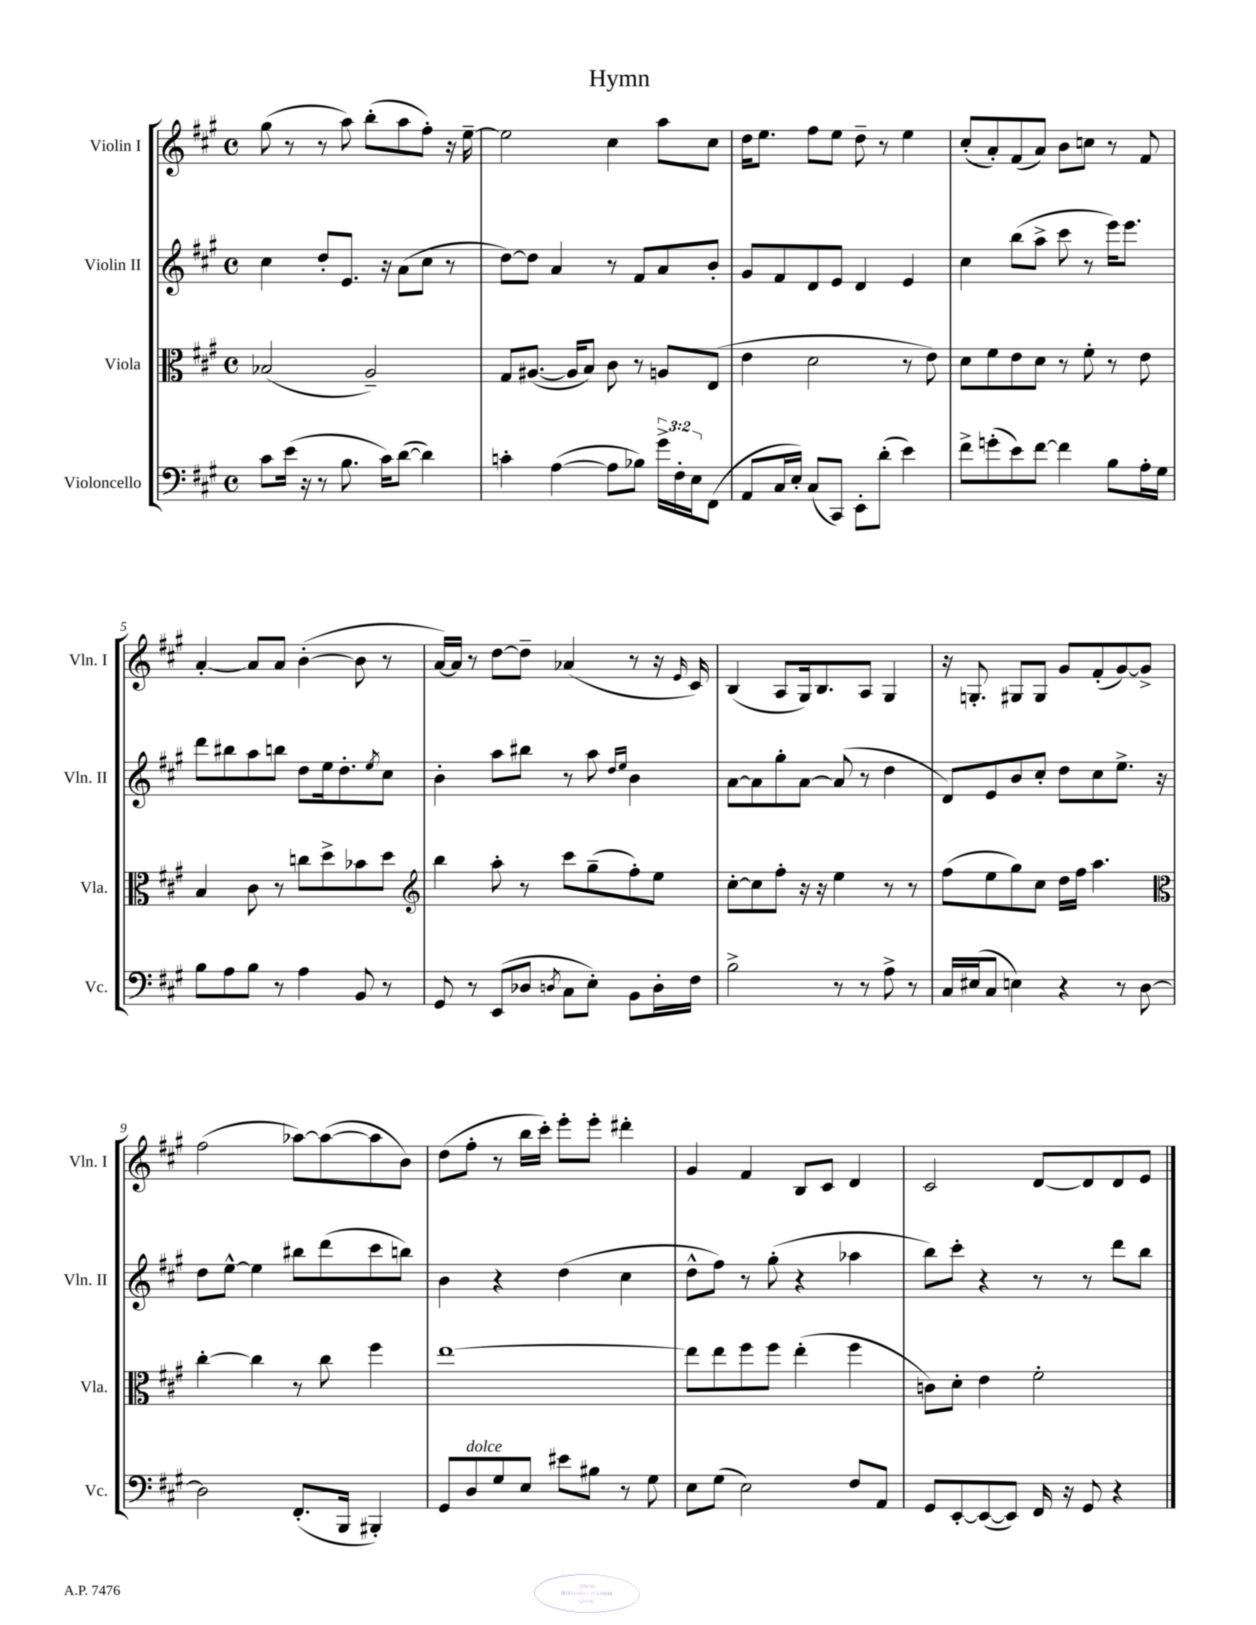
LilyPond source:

\header { title = "Hymn" }
<<
\new StaffGroup <<
\new Staff = "s0" \with { instrumentName = "Violin I" shortInstrumentName = "Vln. I" } {
    \clef treble \key a \major \defaultTimeSignature \time 4/4
    gis''8( r8 r8 a''8) b''8-.( a''8 fis''8-.) r16 e''16~-- |
    e''2 cis''4 a''8 cis''8 |
    d''16 e''8. fis''8 e''8 d''8-- r8 e''4 |
    cis''8-.( a'8-.) fis'8( a'8) b'8 c''8 r8 fis'8 |
    a'4~-. a'8 a'8 b'4~-.( b'8 r8 |
    a'16~) a'16 r8 d''8~ d''8-- aes'4( r8 r16 \grace { e'16 } cis'16) |
    b4( a8 gis16) b8. a8 gis4 |
    r16 g8.-. gis8 gis8 gis'8 fis'8-.( gis'8~) gis'8-> |
    fis''2( aes''8~) aes''8~( aes''8 b'8) |
    d''8( fis''8-. r8 b''16 cis'''16-.) e'''8-. e'''8-. dis'''4-. |
    gis'4 fis'4 b8 cis'8 d'4 |
    cis'2 d'8~ d'8 d'8 e'8 \bar "|." |
}
\new Staff = "s1" \with { instrumentName = "Violin II" shortInstrumentName = "Vln. II" } {
    \clef treble \key a \major \defaultTimeSignature \time 4/4
    cis''4 d''8-. e'8. r16 a'8( cis''8 r8 |
    d''8~) d''8 a'4 r8 fis'8 a'8 b'8-. |
    gis'8 fis'8 d'8 e'8 d'4 e'4 |
    cis''4 b''8( a''8-> cis'''8 r8 e'''16) e'''8. |
    d'''8 bis''8 a''8 b''8 d''8 e''16 d''8.-. \acciaccatura { e''8 } cis''8 |
    b'4-. a''8 bis''8 r8 a''8 \grace { d''16 e''16 } b'4 |
    a'8~ a'8 gis''8-. a'8~ a'8( r8 d''4 |
    d'8) e'8 b'8 cis''8-. d''8 cis''8 e''8.-> r16 |
    d''8 e''8~-^ e''4 bis''8 d'''8( cis'''8 b''8) |
    b'4 r4 d''4( cis''4 |
    d''8-^ fis''8) r8 gis''8-.( r4 aes''4 |
    b''8) cis'''8-. r4 r8 r8 d'''8 b''8 \bar "|." |
}
\new Staff = "s2" \with { instrumentName = "Viola" shortInstrumentName = "Vla." } {
    \clef alto \key a \major \defaultTimeSignature \time 4/4
    bes2( a2--) |
    gis8 ais8.~( ais16 b8) cis'8 r8 a8 e8( |
    e'4 d'2 r8 e'8) |
    d'8 fis'8 e'8 d'8 r8 fis'8-. r8 e'8 |
    b4 cis'8 r8 c''8 d''8-> bes'8 d''8 |
    \clef treble b''4 a''8-. r8 cis'''8 gis''8--( fis''8-.) e''8 |
    cis''8~-. cis''8 fis''8-. r16 r16 e''4 r8 r8 |
    fis''8( e''8 gis''8) cis''8 d''16 fis''16 a''4. |
    \clef alto cis''4~-. cis''4 r8 cis''8 fis''4 |
    e''1~ |
    e''8 e''8 fis''8 fis''8 e''4-.( fis''4 |
    c'8) d'8-. e'4 fis'2-. \bar "|." |
}
\new Staff = "s3" \with { instrumentName = "Violoncello" shortInstrumentName = "Vc." } {
    \clef bass \key a \major \defaultTimeSignature \time 4/4 \override Staff.TupletNumber.text = #tuplet-number::calc-fraction-text
    cis'8 e'16( r16 r8 b8. cis'16) d'8~( d'4) |
    c'4-. a4~( a8 bes8) \tuplet 3/2 { gis'16-> fis16-. e16 } fis,8( |
    a,8 cis16 e16-.) cis8( cis,8) e,8-. d'8-.( e'4) |
    fis'8-> g'8-.( e'8) fis'8~ fis'4 b8 a16-. gis16 |
    b8 a8 b8 r8 a4 b,8 r8 |
    gis,8 r8 e,8( des8 \acciaccatura { d8 } cis8 e8-.) b,8 d16-. fis16 |
    b2-> r8 r8 a8-> r8 |
    cis16 eis16( cis8 e4) r4 r8 d8~ |
    d2 fis,8.-.( b,,16 bis,,4-.) |
    gis,8 d8^\markup { \italic "dolce" } gis8 e8 eis'8 bis8 r8 gis8 |
    e8 gis8( e2) fis8 a,8 |
    gis,8 e,8~-. e,8~( e,8) fis,16 r16 gis,8 r4 \bar "|." |
}
>>
>>
